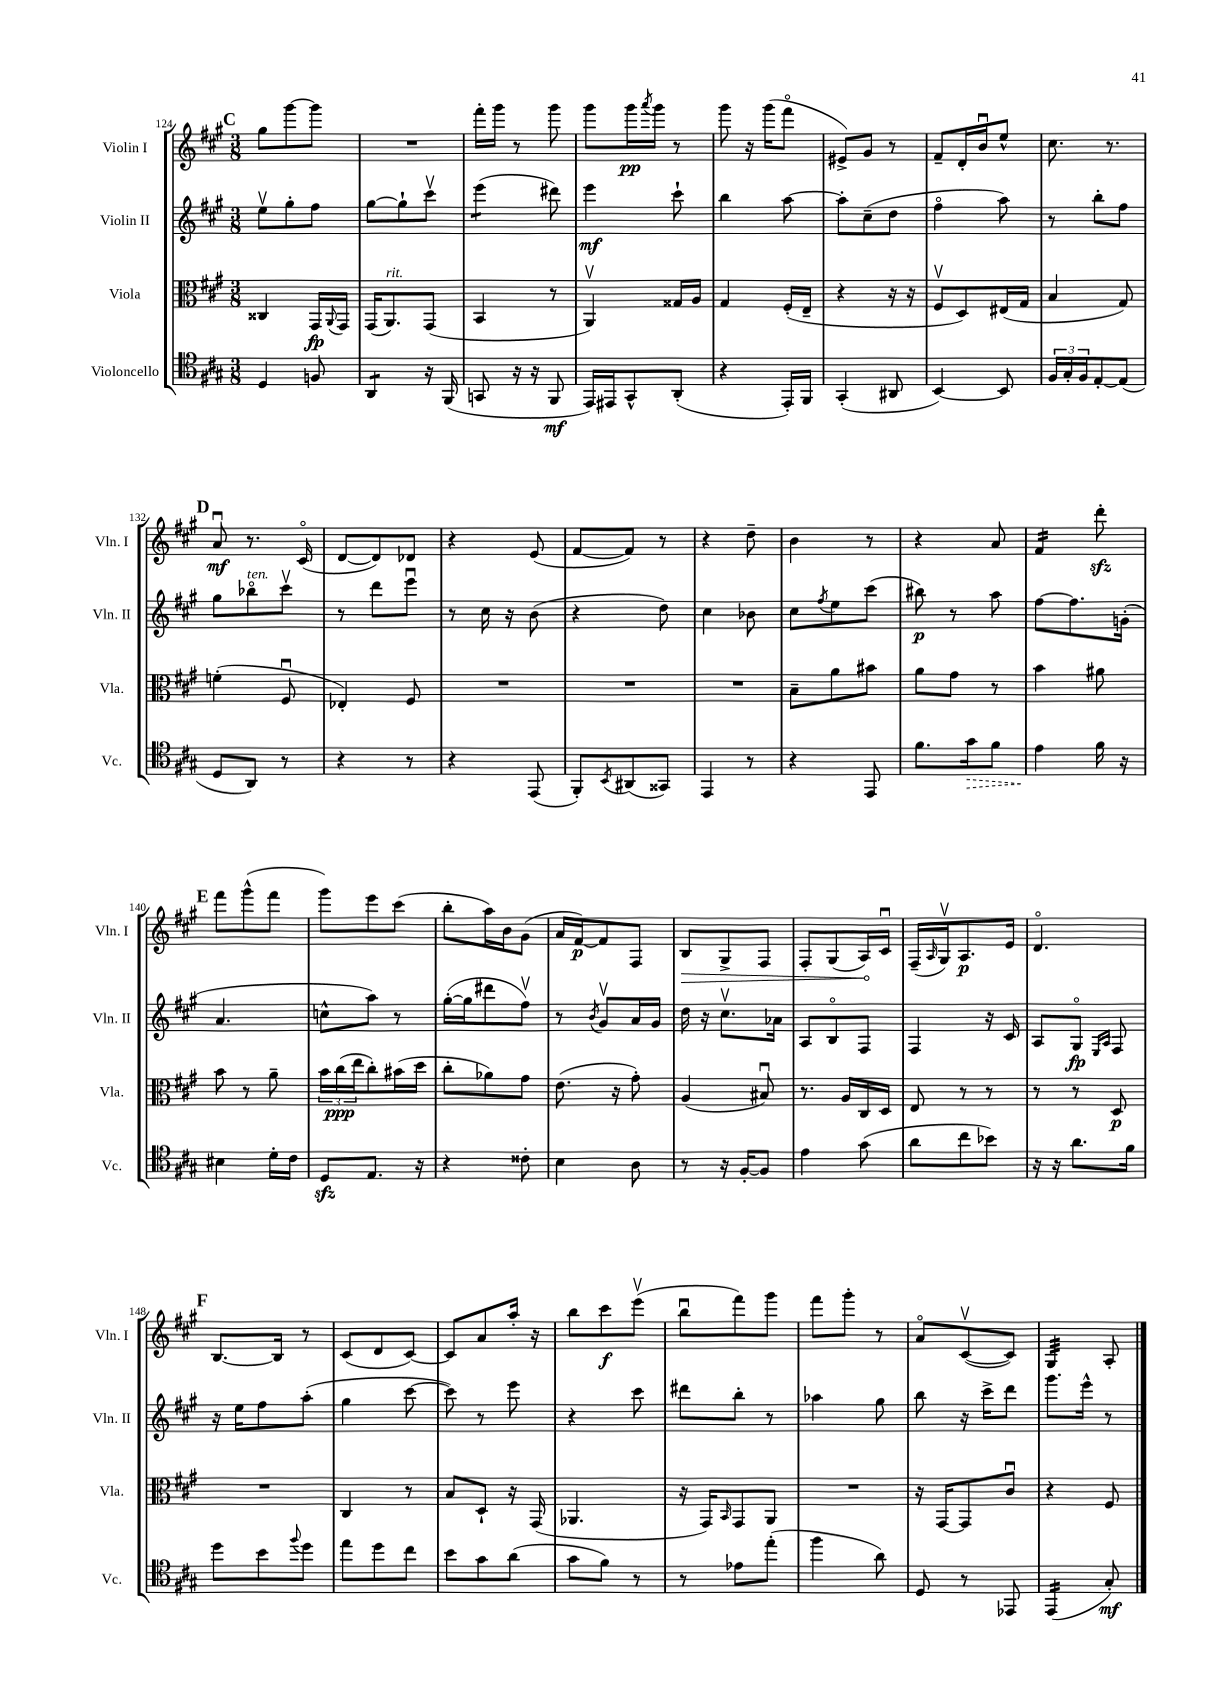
<<
\new StaffGroup <<
\new Staff = "s0" \with { instrumentName = "Violin I" shortInstrumentName = "Vln. I" } {
    \clef treble \key a \major \numericTimeSignature \time 3/8
    \mark \markup { \bold "C" } gis''8 gis'''8~ gis'''8 |
    R4. |
    fis'''16-. gis'''16 r8 gis'''8 |
    gis'''8 gis'''16\pp \acciaccatura { a'''8 } gis'''16 r8 |
    gis'''8 r16 gis'''16( fis'''8\flageolet |
    eis'8->) gis'8 r8 |
    fis'8-- d'16-. b'16\downbow e''8-^ |
    cis''8. r8. |
    \mark \markup { \bold "D" } a'8\downbow\mf r8. cis'16\flageolet( |
    d'8~ d'8) des'8 |
    r4 e'8( |
    fis'8~ fis'8) r8 |
    r4 d''8-- |
    b'4 r8 |
    r4 a'8 |
    fis'4:16 d'''8-.\sfz |
    \mark \markup { \bold "E" } fis'''8 gis'''8-^( fis'''8 |
    gis'''8) e'''8 cis'''8( |
    b''8-. a''16) b'16 gis'8( |
    a'16 fis'16~\p) fis'8 fis8 |
    \once \override Hairpin.circled-tip = ##t b8\> gis8-> fis8 |
    fis8-. gis8( a16\!) cis'16\downbow |
    fis16--( \grace { a16 } gis16\upbow) a8.\p e'16 |
    d'4.\flageolet |
    \mark \markup { \bold "F" } b8.~ b16 r8 |
    cis'8( d'8 cis'8~) |
    cis'8 a'8 a''16-. r16 |
    b''8 cis'''8\f e'''8\upbow( |
    b''8\downbow fis'''8) gis'''8 |
    fis'''8 gis'''8-. r8 |
    a'8\flageolet cis'8~\upbow( cis'8) |
    gis4:32 a8-. \bar "|." |
}
\new Staff = "s1" \with { instrumentName = "Violin II" shortInstrumentName = "Vln. II" } {
    \clef treble \key a \major \numericTimeSignature \time 3/8
    \mark \markup { \bold "C" } e''8\upbow gis''8-. fis''8 |
    gis''8~ gis''8-! cis'''8\upbow |
    e'''4:8( dis'''8) |
    e'''4\mf cis'''8-! |
    b''4 a''8~ |
    a''8-. cis''8--( d''8 |
    fis''4\flageolet a''8) |
    r8 b''8-. fis''8 |
    \mark \markup { \bold "D" } gis''8 bes''8\flageolet^\markup { \italic "ten." } cis'''8\upbow |
    r8 d'''8 e'''8\downbow |
    r8 cis''16 r16 b'8( |
    r4 d''8) |
    cis''4 bes'8 |
    cis''8 \acciaccatura { fis''8 } e''8 cis'''8( |
    bis''8\p) r8 a''8 |
    fis''8~ fis''8. g'16-.( |
    \mark \markup { \bold "E" } a'4. |
    c''8-^ a''8) r8 |
    gis''16~-.( gis''16 dis'''8 fis''8\upbow) |
    r8 \acciaccatura { b'8 } gis'8\upbow a'16 gis'16 |
    d''16 r16 cis''8.\upbow aes'16 |
    a8 b8\flageolet fis8 |
    fis4 r16 cis'16 |
    a8 gis8\flageolet\fp \grace { e16 a16 } fis8 |
    \mark \markup { \bold "F" } r16 e''16 fis''8 a''8-.( |
    gis''4 cis'''8~ |
    cis'''8) r8 e'''8 |
    r4 cis'''8 |
    dis'''8 b''8-. r8 |
    aes''4 gis''8 |
    b''8 r16 cis'''16-> d'''8 |
    gis'''8. e'''16-^ r8 \bar "|." |
}
\new Staff = "s2" \with { instrumentName = "Viola" shortInstrumentName = "Vla." } {
    \clef alto \key a \major \numericTimeSignature \time 3/8
    \mark \markup { \bold "C" } cisis4 gis,16\fp \appoggiatura { a,8 } gis,16 |
    gis,16( a,8.^\markup { \italic "rit." }) gis,8( |
    b,4 r8 |
    a,4\upbow) gisis16 a16 |
    gis4 fis16-.( e16-- |
    r4 r16 r16 |
    fis8\upbow d8) eis16( gis16 |
    b4 gis8) |
    \mark \markup { \bold "D" } f'4-.( fis8\downbow |
    ees4-.) fis8 |
    R4. |
    R4. |
    R4. |
    b8-- a'8 bis'8 |
    a'8 gis'8 r8 |
    b'4 ais'8 |
    \mark \markup { \bold "E" } b'8 r8 a'8-- |
    \tuplet 3/2 { b'16 cis''16\ppp( e''16 } cis''8-.) bis'16( d''16 |
    cis''8-. aes'8) gis'8 |
    e'8.( r16 gis'8-.) |
    a4( bis8\downbow) |
    r8. a16 cis16 d16 |
    e8 r8 r8 |
    r8 r8 d8\p |
    \mark \markup { \bold "F" } R4. |
    cis4 r8 |
    b8 d8-! r16 gis,16( |
    aes,4. |
    r16 gis,16) \grace { b,16 } gis,8 a,8 |
    R4. |
    r16 gis,16~ gis,8 cis'8\downbow |
    r4 fis8 \bar "|." |
}
\new Staff = "s3" \with { instrumentName = "Violoncello" shortInstrumentName = "Vc." } {
    \clef tenor \key a \major \numericTimeSignature \time 3/8
    \mark \markup { \bold "C" } d4 f8 |
    a,4:8 r16 fis,16( |
    g,8 r16 r16 fis,8\mf |
    e,16) eis,16 gis,8-^ a,8-.( |
    r4 e,16-.) fis,16 |
    gis,4-.( ais,8 |
    b,4~) b,8 |
    \tuplet 3/2 { fis16 gis16-. fis16 } e8~-. e8( |
    \mark \markup { \bold "D" } d8 a,8) r8 |
    r4 r8 |
    r4 e,8( |
    fis,8-.) \acciaccatura { b,8 } ais,8( gisis,8) |
    e,4 r8 |
    r4 e,8 |
    fis'8. \once \override Hairpin.style = #'dashed-line gis'16\> fis'8 |
    e'4\! fis'16 r16 |
    \mark \markup { \bold "E" } bis4 d'16-. cis'16 |
    d8\sfz e8. r16 |
    r4 cisis'8-. |
    b4 a8 |
    r8 r16 fis16~-. fis8 |
    e'4 gis'8( |
    a'8 cis''8 bes'8) |
    r16 r16 a'8. fis'16 |
    \mark \markup { \bold "F" } d''8 b'8 \appoggiatura { fis''8 } d''8 |
    e''8 d''8 cis''8 |
    b'8 gis'8 a'8( |
    gis'8 fis'8) r8 |
    r8 ees'8 e''8-.( |
    fis''4 a'8) |
    d8 r8 ees,8 |
    e,4:16( gis8-.\mf) \bar "|." |
}
>>
>>
\layout { \context { \Score currentBarNumber = #124 } }
